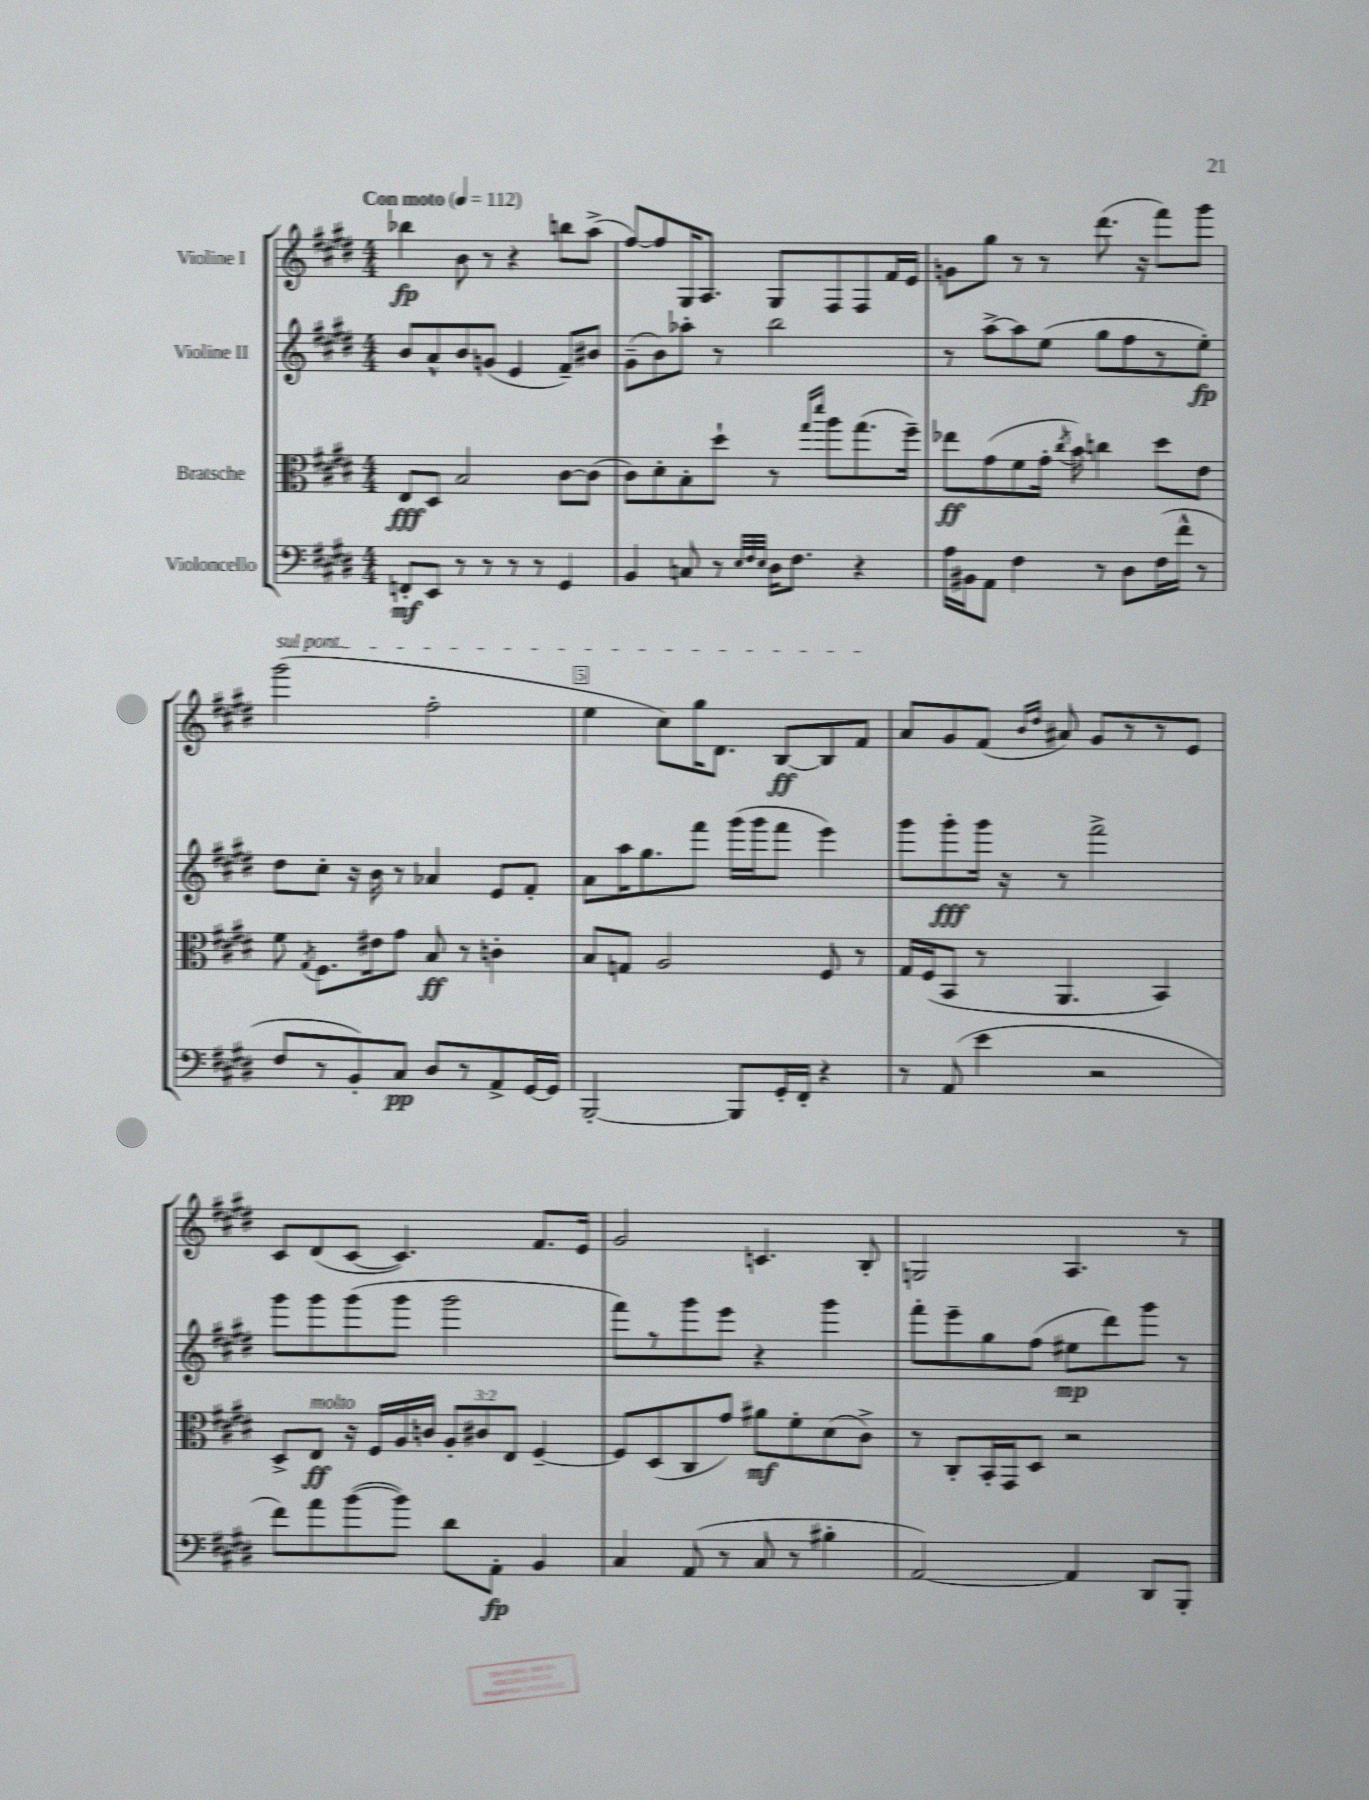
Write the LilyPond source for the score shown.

<<
\new StaffGroup <<
\new Staff = "s0" \with { instrumentName = "Violine I" } {
    \clef treble \key e \major \numericTimeSignature \time 4/4 \tempo "Con moto" 4 = 112
    \autoBeamOff bes''4\fp b'8 r8 r4 b''8[ a''8]->( |
    fis''8[~) fis''8 gis16 a8.] gis8[ fis8 fis8 fis'16 e'16] |
    g'8[ gis''8] r8 r8 dis'''8.( r16 fis'''8[) gis'''8] |
    \once \override TextSpanner.bound-details.left.text = \markup { \italic "sul pont." } gis'''2\startTextSpan( fis''2-. |
    e''4 cis''8[) gis''16 dis'8.] b8[~\ff b8 fis'8]\stopTextSpan |
    a'8[ gis'8 fis'8]( \grace { b'16[ dis''16] } ais'8) gis'8[ r8 r8 e'8] |
    cis'8[ dis'8( cis'8]~ cis'4.) fis'8.[ e'16] |
    gis'2 c'4. b8-. |
    g2 a4. r8 \bar "|." |
}
\new Staff = "s1" \with { instrumentName = "Violine II" } {
    \clef treble \key e \major \numericTimeSignature \time 4/4
    \autoBeamOff b'8[ a'8-^ b'8 g'8]( e'4 fis'8[--) bis'8] |
    gis'8[--( b'8) aes''8]-. r8 b''2 |
    r8 a''8[~-> a''8 e''8]( gis''8[ fis''8 r8 e''8]-.\fp) |
    dis''8[ cis''8]-. r16 b'16 r8 aes'4 e'8[ fis'8]-. |
    a'8[ a''16 gis''8. fis'''8] gis'''16[( gis'''16 fis'''8] e'''4) |
    gis'''8[ gis'''8-.\fff gis'''16] r16 r8 fis'''2-> |
    gis'''8[ gis'''8 gis'''8( gis'''8] gis'''2 |
    fis'''8[) r8 gis'''8 e'''8] r4 gis'''4 |
    fis'''8[-. e'''8-- gis''8 fis''8]( eis''8[\mp dis'''8) gis'''8] r8 \bar "|." |
}
\new Staff = "s2" \with { instrumentName = "Bratsche" } {
    \clef alto \key e \major \numericTimeSignature \time 4/4 \override Staff.TupletNumber.text = #tuplet-number::calc-fraction-text
    \autoBeamOff e8[\fff dis8] b2 cis'8[~ cis'8]( |
    cis'8[) dis'8-. b8-. dis''8]-! r8 \grace { gis''16[ dis'''16] } a''8[ gis''8.( fis''16]--) |
    ees''8[\ff gis'8( fis'8 gis'16]-. \acciaccatura { cis''8 } b'16) c''4 dis''8[ e'8] |
    fis'8 \acciaccatura { gis8 } fis8.[ eis'16 gis'8] b8\ff r8 c'4-. |
    b8[ g8] a2 fis8 r8 |
    gis16[ fis16( b,8] r8 a,4. b,4) |
    dis8[-> e8]\ff^\markup { \italic "molto" } r16 fis16[ a16 c'16] \tuplet 3/2 { a8[-. cis'8 e8] } fis4~-- |
    fis8[ dis8( cis8 gis'8]) ais'8[\mf fis'8-. dis'8( cis'8]->) |
    r8 cis8[-. b,16-. gis,16 dis8] r2 \bar "|." |
}
\new Staff = "s3" \with { instrumentName = "Violoncello" } {
    \clef bass \key e \major \numericTimeSignature \time 4/4
    \autoBeamOff f,8[-.\mf e,8] r8 r8 r8 r8 gis,4 |
    b,4 c8 r8 \grace { e32[ fis32 e32] } dis16[ fis8.] r4 |
    a16[ bis,16 a,8] fis4 r8 dis8[ fis16( fis'16]-^ r8 |
    fis8[ r8 b,8-.) cis8]\pp dis8[ r8 a,8-> gis,16~ gis,16] |
    b,,2~-. b,,8[ gis,16-. fis,16]-. r4 |
    r8 a,8( e'4 r2 |
    fis'8[) a'8 b'8~( b'8]) dis'8[ a,8]-.\fp b,4 |
    cis4 a,8( r8 cis8 r8 bis4-. |
    a,2~) a,4 dis,8[ b,,8]-. \bar "|." |
}
>>
>>
\layout { \context { \Score \override BarNumber.break-visibility = ##(#f #t #t) barNumberVisibility = #(every-nth-bar-number-visible 5) \override BarNumber.stencil = #(make-stencil-boxer 0.1 0.3 ly:text-interface::print) } }
